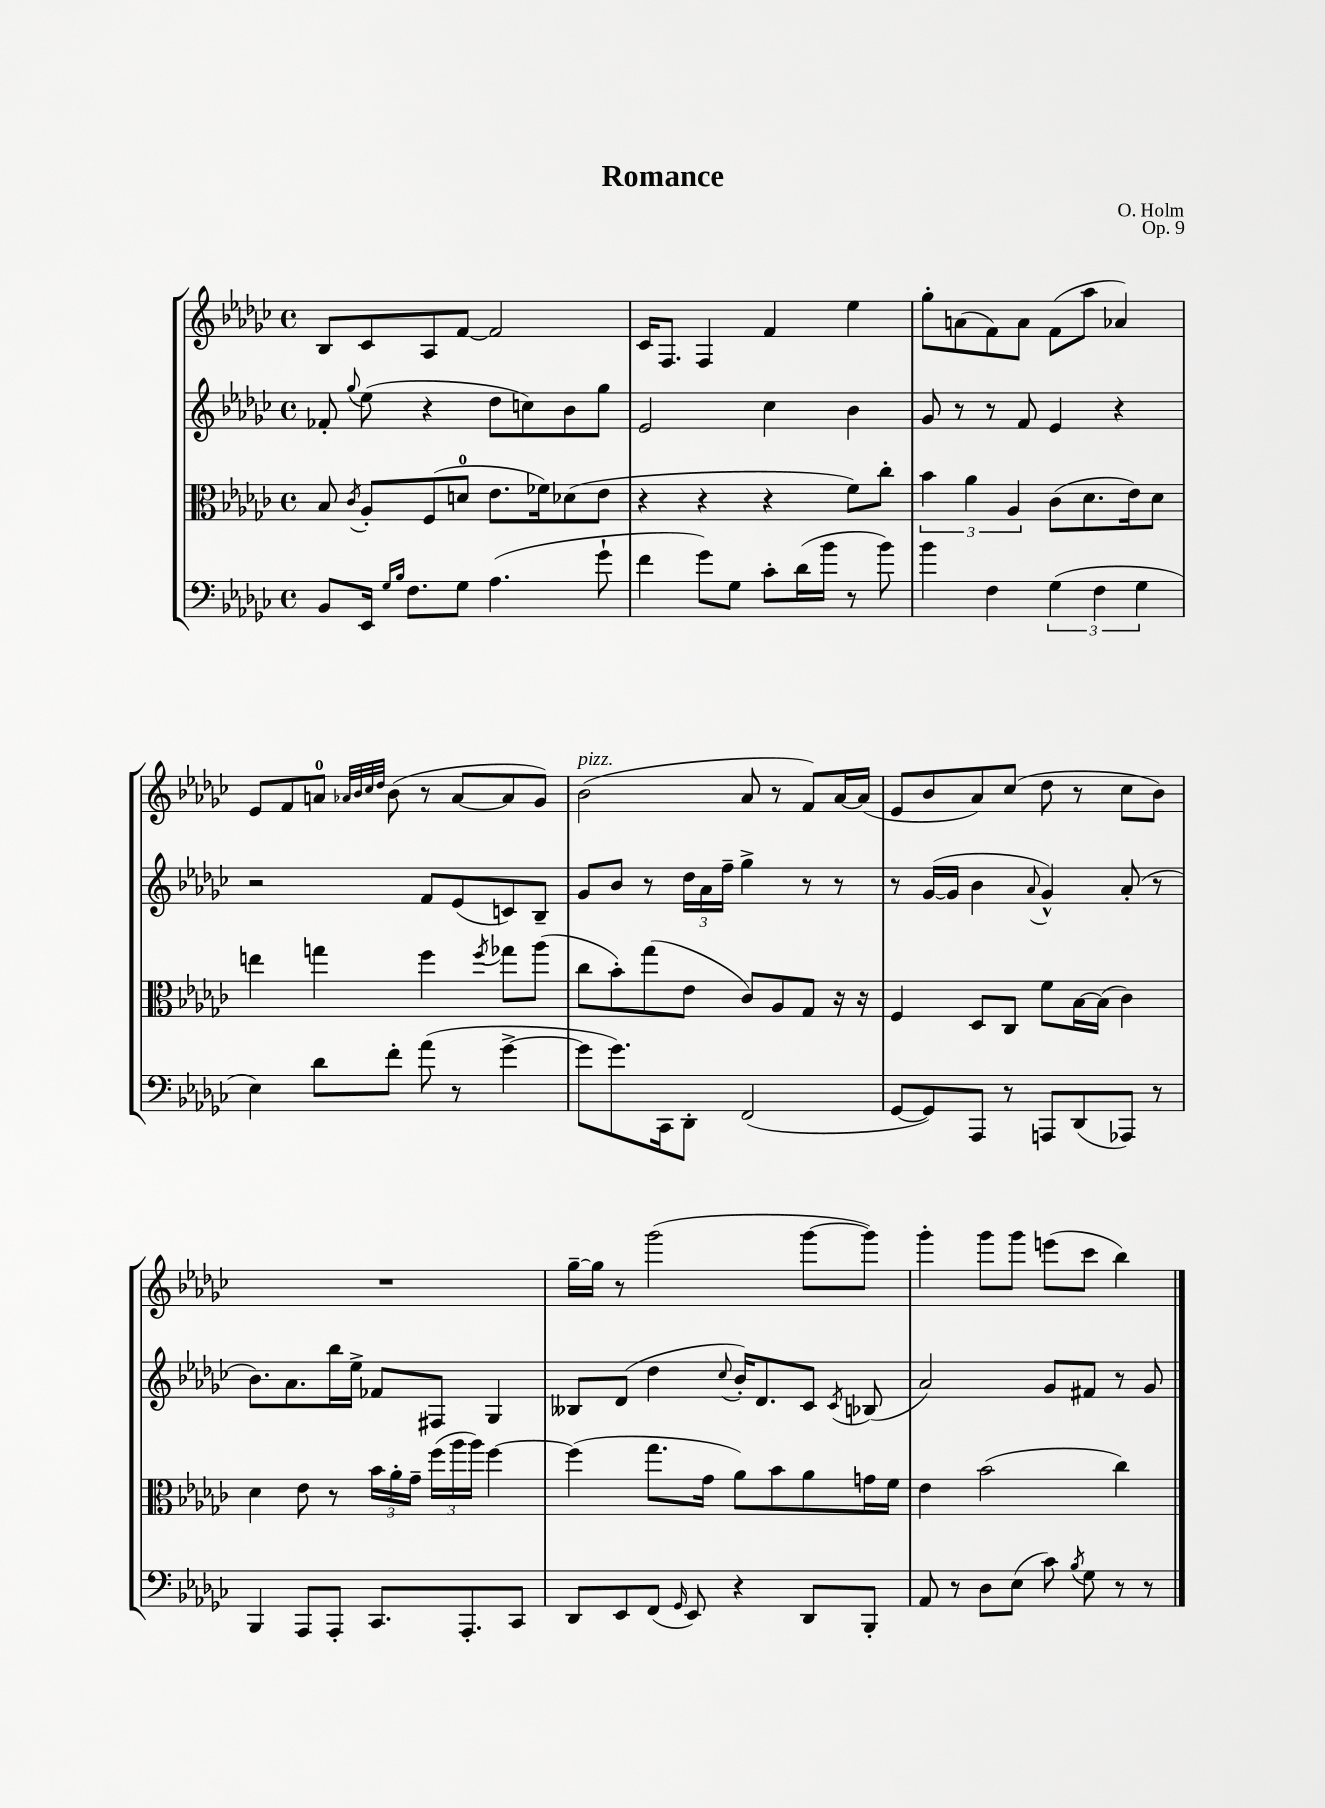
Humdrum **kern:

**kern	**kern	**kern	**kern
*staff4	*staff3	*staff2	*staff1
*clefF4	*clefC3	*clefG2	*clefG2
*k[b-e-a-d-g-c-]	*k[b-e-a-d-g-c-]	*k[b-e-a-d-g-c-]	*k[b-e-a-d-g-c-]
*M4/4	*M4/4	*M4/4	*M4/4
*met(c)	*met(c)	*met(c)	*met(c)
8BB-	8B-	8f-'	8B-
.	8qc-	8qqgg-	.
16EE-	8A-'	(8ee-	8c-
16qqG-	.	.	.
16qqB-	.	.	.
8.F	.	.	.
.	(8F	4r	8A-
8G-	8d	.	[8f
(4.A-	8.e-	8dd-	2f]
.	.	8cc)	.
.	16f-)	.	.
.	(8d-	8b-	.
8g-`	8e-	8gg-	.
=	=	=	=
4f	4r	2e-	16c-
.	.	.	8.F
8g-)	4r	.	4F
8G-	.	.	.
8c-'	4r	4cc-	4f
(16d-	.	.	.
16b-	.	.	.
8r	8f)	4b-	4ee-
8b-)	8cc-'	.	.
=	=	=	=
4b-	6b-	8g-	8gg-'
.	.	8r	(8a
.	6a-	.	.
4F	.	8r	8f)
.	6A-	.	.
.	.	8f	8a
(6G-	(8c-	4e-	(8f
.	8.d-	.	8aa-
6F	.	.	.
.	.	4r	4a-)
.	16e-)	.	.
6G-	.	.	.
.	8d-	.	.
=	=	=	=
4E-)	4ee	2r	8e-
.	.	.	8f
8d-	4gg	.	8a
.	.	.	32qqa-
.	.	.	32qqb-
.	.	.	32qqcc-
.	.	.	32qqdd-
8f'	.	.	(8b-
(8a-	4ff	8f	8r
8r	.	(8e-	[8a-
.	8qff	.	.
[4g-^	8gg-	8c)	8a-]
.	(8aa-	8B-~	8g-)
=	=	=	=
8g-]	8cc-	8g-	(2b-
8.g-)	8b-')	8b-	.
.	(8gg-	8r	.
16CC-	.	.	.
8DD-'	8e-	24dd-	.
.	.	24a-	.
.	.	24ff~	.
(2FF	8c-)	4gg-^	8a-
.	8A-	.	8r
.	8G-	8r	8f)
.	16r	8r	[16a-
.	16r	.	(16a-]
=	=	=	=
[8GG-	4F	8r	8e-
8GG-])	.	([16g-	8b-
.	.	16g-]	.
8AAA-	8D-	4b-	8a-)
8r	8C-	.	(8cc-
.	.	8qqa-	.
8AAA	8f	4g-^^)	8dd-
(8DD-	[16B-	.	8r
.	(16B-]	.	.
8AAA-)	4c-)	(8a-'	8cc-
8r	.	8r	8b-)
=	=	=	=
4BBB-	4d-	8.b-)	1r
.	.	8.a-	.
8AAA-	8e-	.	.
8AAA-'	8r	16bb-	.
.	.	16ee-^	.
8.CC-	24b-	8f-	.
.	24a-'	.	.
.	24g-~	.	.
.	(24ff	8F#	.
.	24aa-	.	.
8.AAA-'	.	.	.
.	24aa-)	.	.
.	[4ff	4G-	.
8CC-	.	.	.
=	=	=	=
8DD-	(4ff]	8B--	[16gg-~
.	.	.	16gg-]
8EE-	.	(8d-	8r
(8FF	8.gg-	4dd-	(2ggg-
16qqGG-	.	.	.
8EE-)	.	.	.
.	16g-	.	.
.	.	8qqcc-	.
4r	8a-)	16b-')	.
.	.	8.d-	.
.	8b-	.	.
8DD-	8a-	8c-	[8ggg-
.	.	8qc-	.
8BBB-'	16g	(8B-	8ggg-])
.	16f	.	.
=	=	=	=
8AA-	4e-	2a-)	4ggg-'
8r	.	.	.
8D-	(2b-	.	8ggg-
(8E-	.	.	8ggg-
8c-)	.	8g-	(8eee
8qB-	.	.	.
8G-	.	8f#	8ccc-
8r	4cc-)	8r	4bb-)
8r	.	8g-	.
==	==	==	==
*-	*-	*-	*-
